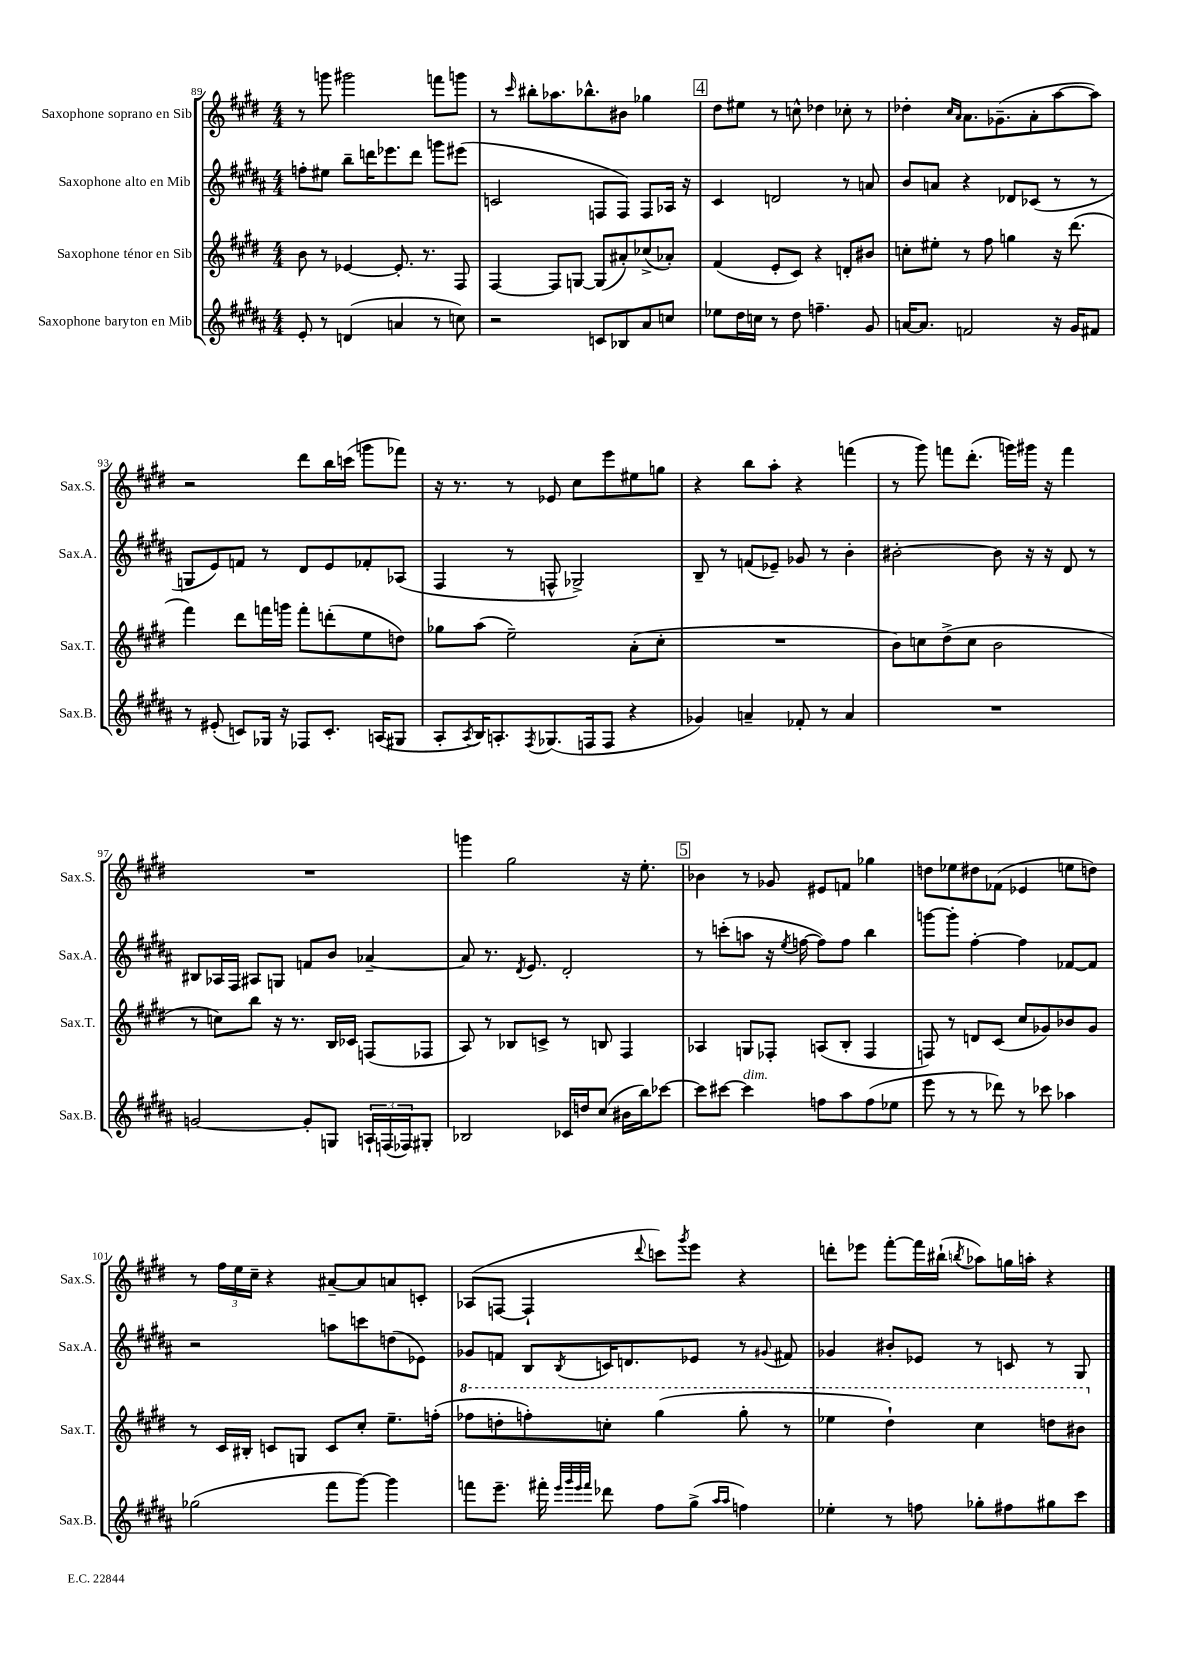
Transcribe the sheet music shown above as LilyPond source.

<<
\new StaffGroup <<
\new Staff = "s0" \with { instrumentName = "Saxophone soprano en Sib" shortInstrumentName = "Sax.S." } {
    \clef treble \key e \major \numericTimeSignature \time 4/4
    r8 g'''8 gis'''2 f'''8 g'''8 |
    r8 \grace { cis'''16 } bis''8-. aes''8. bes''8.-^ bis'8 ges''4 |
    \mark \markup { \box "4" } dis''8 eis''8 r8 c''8-^ des''4 ces''8-. r8 |
    des''4-. \grace { cis''16 a'16 } a'8. ges'8.--( a'8-. a''8~ a''8) |
    r2 dis'''8 b''16 c'''16( g'''8 fes'''8) |
    r16 r8. r8 ees'8 cis''8 e'''8 eis''8 g''8 |
    r4 b''8 a''8-. r4 f'''4( |
    r8 gis'''8) f'''8 dis'''8.-.( g'''16) gis'''16 r16 f'''4 |
    R1 |
    g'''4 gis''2 r16 e''8.-. |
    \mark \markup { \box "5" } bes'4 r8 ges'8 eis'8 f'8 ges''4 |
    d''8 ees''8 dis''8 fes'8( ees'4 e''8 d''8) |
    r8 \tuplet 3/2 { fis''16 e''16 cis''16-- } r4 ais'8~-- ais'8 a'8 c'8-. |
    aes8( f8~ f4-! \appoggiatura { dis'''8 } c'''8) \acciaccatura { gis'''8 } e'''8 r4 |
    d'''8-. ees'''8 fis'''8~-. fis'''16 bis''16-!( \acciaccatura { b''8 } aes''8) g''16 a''16-. r4 \bar "|." |
}
\new Staff = "s1" \with { instrumentName = "Saxophone alto en Mib" shortInstrumentName = "Sax.A." } {
    \clef treble \key b \major \numericTimeSignature \time 4/4
    f''8-. eis''8 b''8-- d'''16 ees'''8. d'''8 g'''8 eis'''8( |
    c'2 f8 f8) f8 aes16 r16 |
    \mark \markup { \box "4" } cis'4 d'2 r8 a'8 |
    b'8 a'8 r4 des'8 ces'8( r8 r8 |
    g8 e'8) f'8 r8 dis'8 e'8 fes'8-. aes8( |
    fis4 r8 f8-^ ges2->) |
    b8-- r8 f'8( ees'8--) ges'8 r8 b'4-. |
    bis'2~-. bis'8 r16 r16 dis'8 r8 |
    bis8 aes16 fis16 ais8 g8 f'8 b'8 aes'4~-- |
    aes'8 r8. \acciaccatura { dis'8 } e'8. dis'2-. |
    \mark \markup { \box "5" } r8 c'''8-.( a''8 r16 \acciaccatura { e''8 } f''16~ f''8) f''8 b''4 |
    g'''8~ g'''8-. fis''4~-. fis''4 fes'8~ fes'8 |
    r2 a''8 c'''8 d''8( ees'8) |
    ges'8 f'8 b8 \acciaccatura { b8 } c'16 d'8. ees'8 r8 \appoggiatura { gis'8 } fis'8 |
    ges'4 bis'8-. ees'8 r8 c'8 r8 gis8 \bar "|." |
}
\new Staff = "s2" \with { instrumentName = "Saxophone ténor en Sib" shortInstrumentName = "Sax.T." } {
    \clef treble \key e \major \numericTimeSignature \time 4/4
    b'8 r8 ees'4~ ees'8.-. r8. fis8 |
    fis4~ fis8 g8~ g8( ais'8-.) ces''8->( aes'8-.) |
    \mark \markup { \box "4" } fis'4( e'8-. cis'8) r4 d'8-. bis'8 |
    c''8-. eis''8-. r8 fis''8 g''4 r16 dis'''8.( |
    fis'''4) dis'''8 f'''16 g'''16 f'''8-. d'''8-.( e''8 d''8) |
    ges''8 a''8( e''2--) a'8-.( cis''8-. |
    R1 |
    b'8) c''8 dis''8->( c''8 b'2 |
    r8 c''8) b''8 r16 r8. b16 ces'16 f8( fes8 |
    a8) r8 bes8 c'8-> r8 b8 fis4 |
    \mark \markup { \box "5" } aes4 g8 fes8-. a8( b8-. fes4 |
    f8) r8 d'8 cis'8( cis''8 ges'8) bes'8 ges'8 |
    r8 cis'16 bis16-. c'8 g8 c'8 cis''8-. e''8.-- f''16-.( |
    \ottava #1 fes'''8 d'''8-. f'''8-.) c'''8-. gis'''4( gis'''8-. r8 |
    ees'''4 dis'''4-!) cis'''4 d'''8 bis''8 \ottava #0 \bar "|." |
}
\new Staff = "s3" \with { instrumentName = "Saxophone baryton en Mib" shortInstrumentName = "Sax.B." } {
    \clef treble \key b \major \numericTimeSignature \time 4/4
    e'8-. r8 d'4( a'4 r8 c''8) |
    r2 c'8 bes8 ais'8 c''8 |
    \mark \markup { \box "4" } ees''8 dis''16 c''16 r8 dis''8 f''4.-- gis'8 |
    a'16~ a'8. f'2 r16 gis'16 fis'8 |
    r8 eis'8-.( c'8) ges16 r16 fes8 c'8.-. a16( gis8 |
    ais8-. \acciaccatura { ais8 } b16) a8.-. \acciaccatura { fis8 } ges8.( f16 f8 r4 |
    ges'4) a'4-- fes'8-. r8 a'4 |
    R1 |
    g'2~ g'8-. g8 \tuplet 3/2 { a16-! f16( fes16) } gis8-. |
    bes2 ces'16 d''16 cis''8( bis'16 b''16) ces'''8~ |
    \mark \markup { \box "5" } ces'''8 cis'''8~ cis'''4^\markup { \italic "dim." } f''8 ais''8 f''8( ees''8 |
    e'''8 r8 r8 des'''8) r8 ces'''8 aes''4 |
    ges''2( fis'''8 gis'''8~) gis'''4 |
    f'''8 e'''8.-- fis'''16-. \grace { e'''32 gis'''32 e'''32 fis'''32 } des'''8 fis''8 gis''8->( \grace { ais''16 ais''16 } f''4) |
    ees''4-. r8 f''8 ges''8-. fis''8 gis''8 cis'''8 \bar "|." |
}
>>
>>
\layout { \context { \Score currentBarNumber = #89 } }
